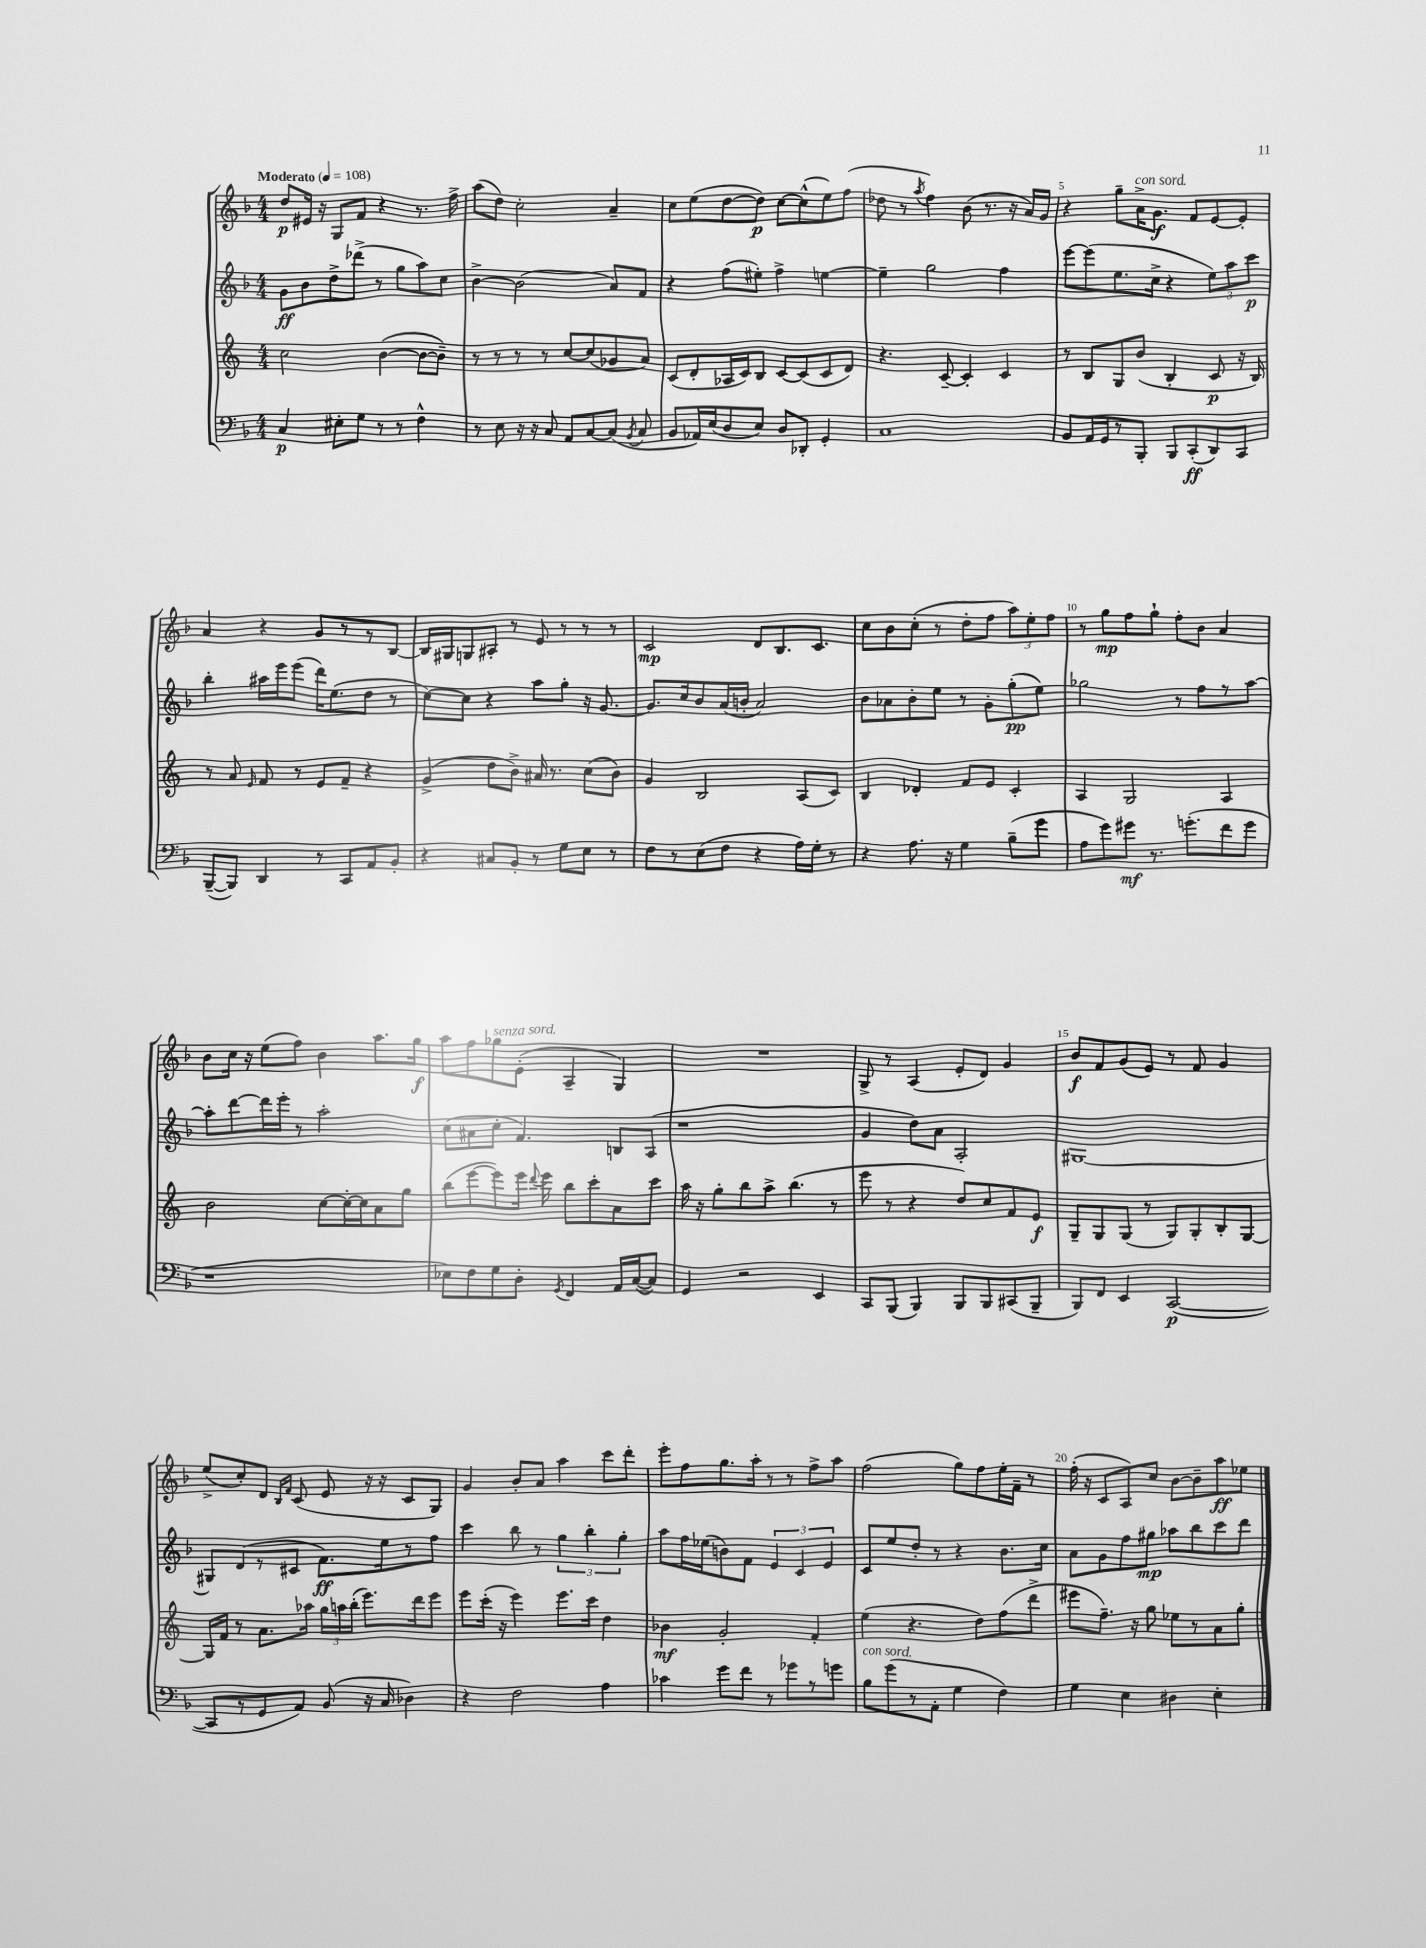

**kern	**kern	**kern	**kern
*staff4	*staff3	*staff2	*staff1
*clefF4	*clefG2	*clefG2	*clefG2
*k[b-]	*k[]	*k[b-]	*k[b-]
*M4/4	*M4/4	*M4/4	*M4/4
*MM108	*MM108	*MM108	*MM108
4C	2cc	8g	8dd
.	.	8b-	16e#
.	.	.	16r
8E#'	.	8dd^	8G
8G	.	(8ddd-^	8f
8r	([4b	8r	4r
8r	.	8gg	.
4F^^	8b_	8aa)	8.r
.	8b~])	8cc	.
.	.	.	16ff^
=	=	=	=
8r	8r	[4b-^	(8aa
8E	8r	.	8dd)
16r	8r	(2b-]	2cc'
16r	.	.	.
8C	8r	.	.
8AA	[8cc	.	.
[8C	(8cc]	.	.
(8C]	8g-	8a)	4a~
8qBB-	.	.	.
8C	8a)	8f	.
=	=	=	=
8BB-	(8c	4r	8cc
16AA-)	8d'	.	(8ee
(16E	.	.	.
8D	16A-	(8ff	[8dd
.	16c)	.	.
8E)	8B	8ee#')	8dd])
8D	[8c	4ff^	[8cc
8DD-'	(8c]	.	(8cc^^]
4GG'	8c	[4ee	8ee)
.	8d)	.	(8ff
=	=	=	=
1C	4.r	4ee~]	8dd-
.	.	.	8r
.	.	.	8qaa
.	.	2gg	4ff)
.	[8c~	.	.
.	4c']	.	(8b-
.	.	.	8.r
.	4c	4ff	.
.	.	.	16r
.	.	.	16a)
.	.	.	16g
=	=	=	=
8BB-	8r	[8eee	4r
16AA	8B	(8eee]	.
16GG	.	.	.
8r	8G	8.ee	8gg~
8BBB-'	(8b	.	16a^
.	.	16cc^	8.g
8BBB-	4B'	4r	.
(8CC'	.	.	8f
8DD)	8c	12ee)	[8e
.	.	12aa	.
8CC	16r	.	8e']
.	.	12ccc	.
.	16B)	.	.
=	=	=	=
([8BBB-~	8r	4bb-'	4a
8BBB-])	8a	.	.
.	16qqe	.	.
4DD	8f	16aa#	4r
.	.	16eee	.
.	8r	(8eee	.
8r	8e	16ddd)	8g
.	.	(8.ee	.
8CC	8f~	.	8r
8AA	4r	8dd	8r
8BB-'	.	8r	[8B-
=	=	=	=
4r	(4g^	[8cc)	16B-]
.	.	.	16G#
.	.	8cc]	8G
8C#	8dd	4r	8A#'
8BB-'	8b^)	.	8r
8r	16a#	8aa	8e
.	8.r	.	.
8G	.	8gg'	8r
8E	(8cc	16r	8r
.	.	[8.g	.
8r	8b)	.	8r
=	=	=	=
8F	4g	8.g]	2c
8r	.	.	.
.	.	16cc	.
(8E	2B	8b-	.
8F	.	(16a	.
.	.	16b'	.
4r	.	2a)	8d
.	.	.	8.B-
16A)	(8A	.	.
16G'	.	.	8.c
8r	8c)	.	.
=	=	=	=
4r	4B	8b-	8cc
.	.	8a-	8b-
8.A	4d-'	8b-'	(8cc'
.	.	8ee	8r
16r	.	.	.
4G	8f	8r	8dd'
.	8e	8g'	8ff
(8B-~	4c'	(8gg'	12aa)
.	.	.	12ee'
8g	.	8ee)	.
.	.	.	12ff
=	=	=	=
8A	4A	2gg-	8r
8g)	.	.	8gg
8g#	2G	.	8ff
8.r	.	.	8gg`
.	.	8r	8ff'
(8.g'	.	.	.
.	.	8ff	8b-
8f	4A	8r	4a
8g	.	[8aa	.
=	=	=	=
1r	2b	8aa']	8b-
.	.	[8ddd	16cc
.	.	.	16r
.	.	16ddd]	(8ee
.	.	16eee'	.
.	.	8r	8ff)
.	[8cc	2aa'	4b-
.	16cc'_	.	.
.	16cc]	.	.
.	8a	.	8.aa
.	8gg	.	.
.	.	.	16gg
=	=	=	=
8E-)	(8bb	(8cc	8aa
8F	[8eee	8a#	8ff
8G	8eee])	8cc'	8gg-
8D'	16eee	4.f)	(8e'
.	8qqddd	.	.
.	16eee	.	.
8qGG	.	.	.
4FF	8bb	.	4A~
.	8ccc'	.	.
16AA	8a	8B	4G)
([16C	.	.	.
8C])	8ccc	(8A	.
=	=	=	=
4GG	16aa	1r	1r
.	16r	.	.
.	8gg'	.	.
2r	8bb	.	.
.	8aa^	.	.
.	(4.bb	.	.
4EE	.	.	.
.	8r	.	.
=	=	=	=
8CC	8eee	4g	8G^
(8BBB-	8r	.	8r
4BBB-)	4r	8dd)	(4A
.	.	8a	.
8BBB-	8dd)	2A'	8e'
8BBB-	8cc	.	8d)
(8CC#	8f	.	4g
8BBB-~	8e	.	.
=	=	=	=
8BBB-)	8G~	[1G#	8b-
8FF	8G	.	8f
4EE	(8G	.	(8g
.	8r	.	8e)
([2CC	8G)	.	8r
.	8G'	.	8f
.	8B'	.	4g
.	[8G	.	.
=	=	=	=
8CC]	16G]	8G#]	(8ee^
.	16f	.	.
8r	8r	(8d	8cc')
8GG	8.a	8r	8d
.	.	.	16qqB-
.	.	.	16qqf
8AA)	.	8c#	(8c
.	16aa-	.	.
(8BB-	24gg	8.f)	8e
.	24aa	.	.
.	(24bb'	.	.
16r	8.eee)	.	16r
16C	.	16ee	16r
4D-)	.	8r	8c
.	16ddd	.	.
.	8eee	8ff	8G)
=	=	=	=
4r	8eee	4ccc	4g
.	(16ccc'	.	.
.	16r	.	.
2F	4eee)	8bb-	8b-'
.	.	8r	8a
.	8.eee	6gg	4aa
.	.	6bb-'	.
.	16ccc	.	.
4A	4dd	.	8ccc
.	.	6gg'	.
.	.	.	8ddd'
=	=	=	=
4c-	4b-	8aa	8eee'
.	.	16ff	8ff
.	.	(16ee-	.
8g	2g'	8b)	8.gg
8f	.	8f	.
.	.	.	16aa'
8r	.	6e	8r
8g-	.	.	8r
.	.	6c	.
8r	4f'	.	8ff^
.	.	6e	.
8g	.	.	8aa
=	=	=	=
8B-	(4ee	8c	(2ff
(8g	.	8ee	.
8r	4.r	8dd'	.
8AA'	.	8r	.
4G	.	4r	8gg)
.	8dd)	.	8ff
4F)	(8ff	8.b-	16ee'
.	.	.	16f~
.	8ddd^	.	8r
.	.	16cc	.
=	=	=	=
4G	8eee#	8a	(16ff'
.	.	.	16r
.	8.ff~)	8g	8c
4E	.	8ff	8A)
.	16r	.	.
.	8gg	8gg#	8cc
4D#	8ee-	8aa-	[8b-
.	8r	8bb-	8b-~]
4E'	8a	8ccc	8aa
.	8gg'	8ddd	8ee-
==	==	==	==
*-	*-	*-	*-
